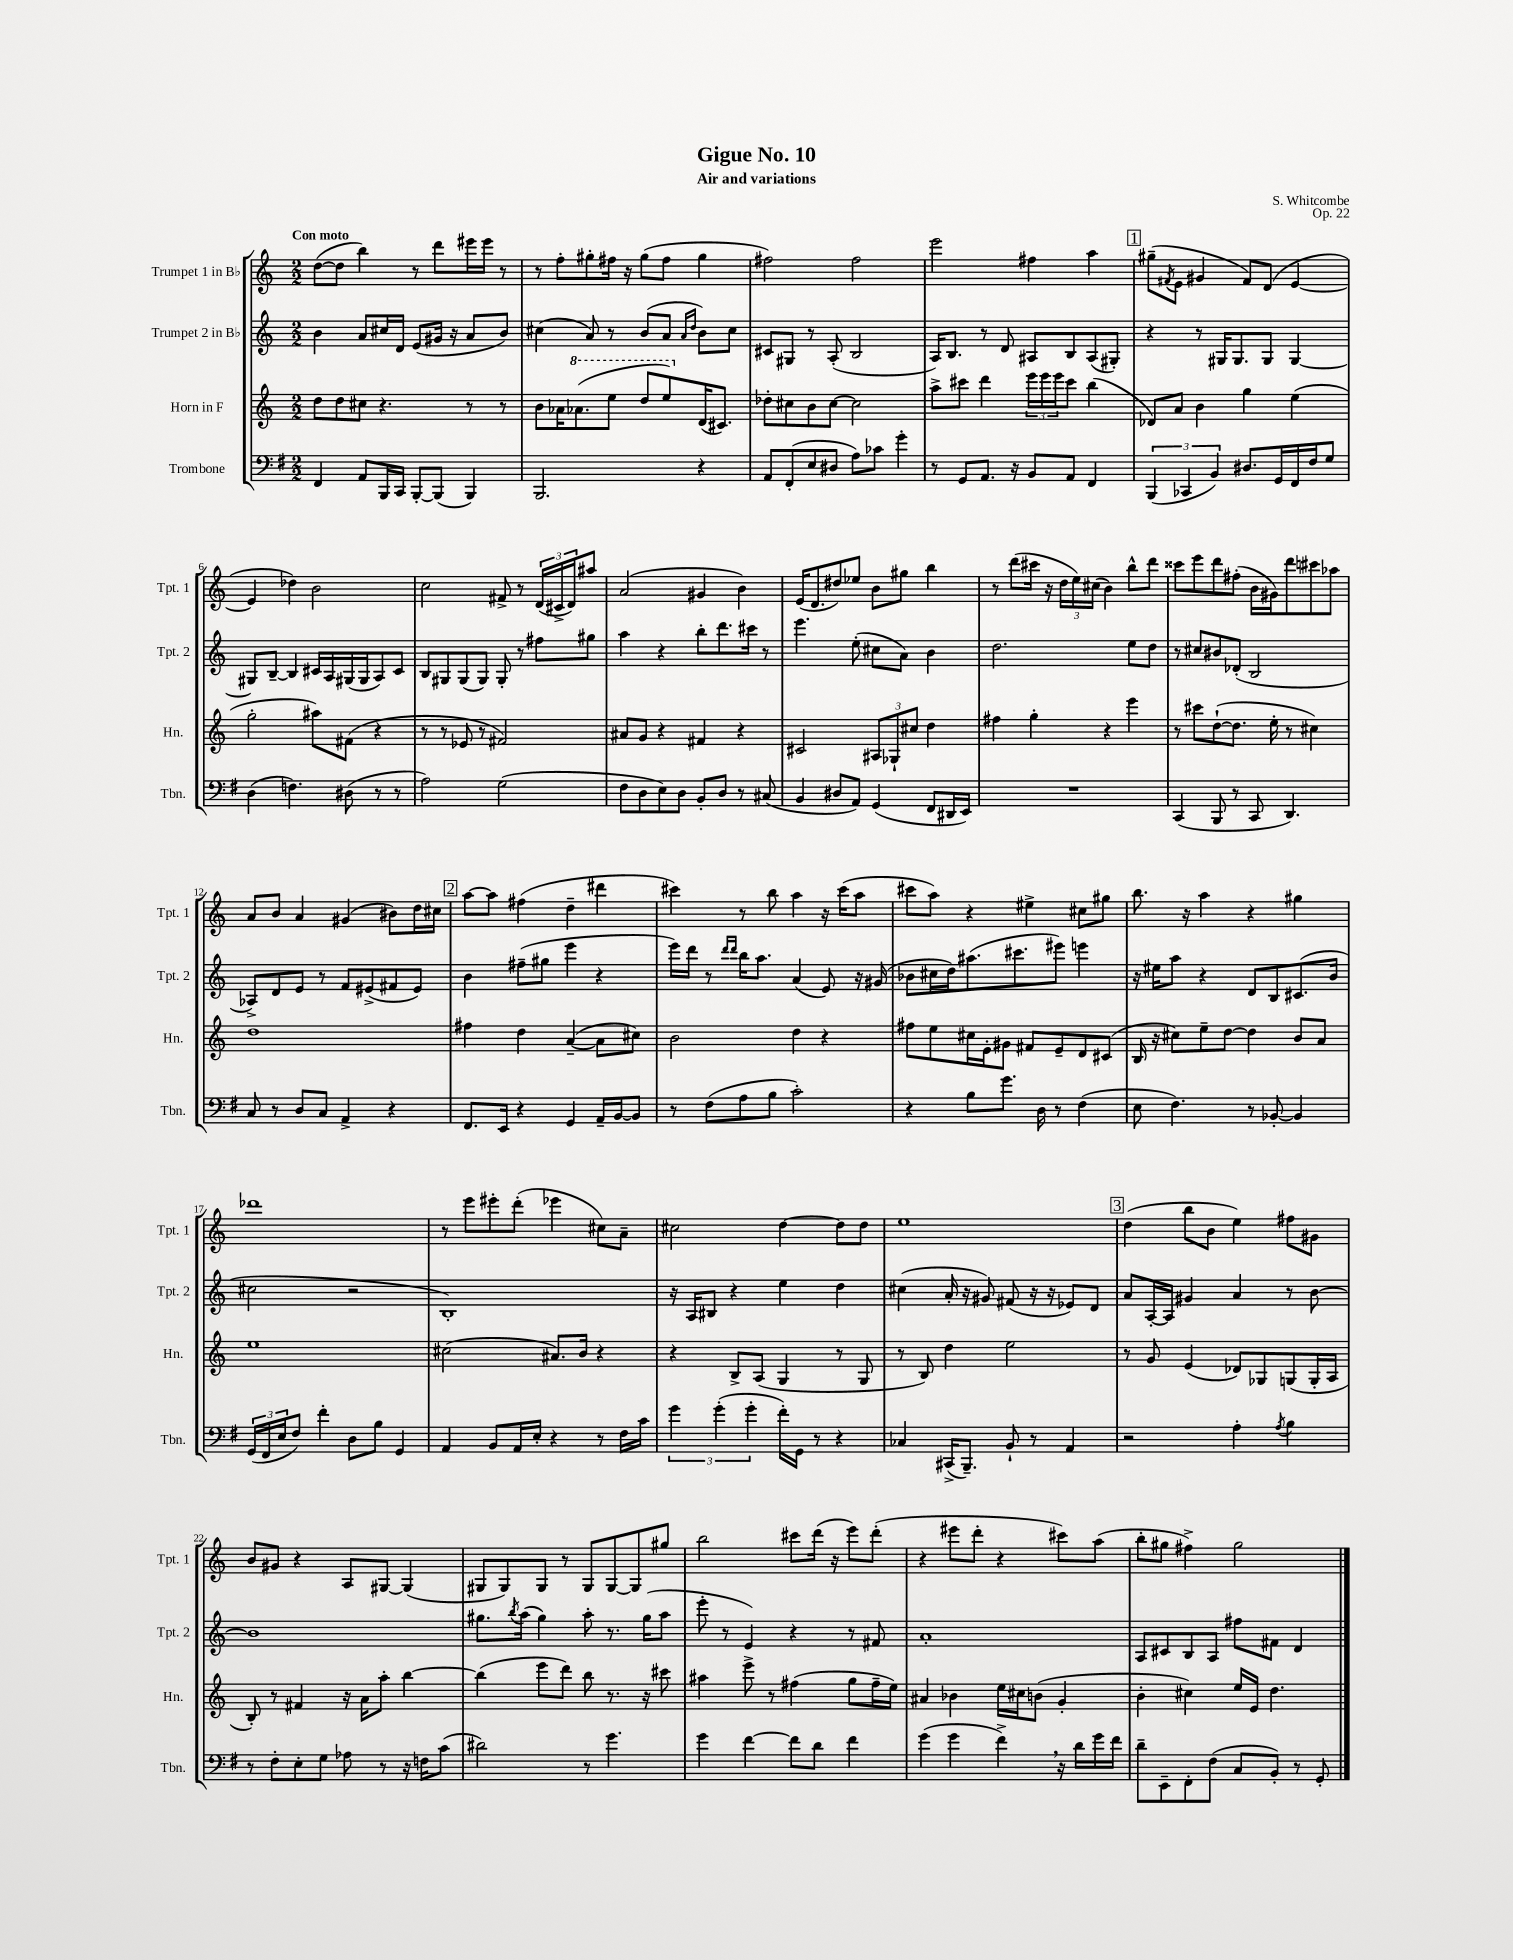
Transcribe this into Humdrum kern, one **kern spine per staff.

**kern	**kern	**kern	**kern
*part4	*part3	*part2	*part1
*staff4	*staff3	*staff2	*staff1
*I"Trombone	*I"Horn in F	*I"Trumpet 2 in B♭	*I"Trumpet 1 in B♭
*I'Tbn.	*I'Hn.	*I'Tpt. 2	*I'Tpt. 1
*clefF4	*clefG2	*clefG2	*clefG2
*k[f#]	*k[]	*k[]	*k[]
*M2/2	*M2/2	*M2/2	*M2/2
=1	=1	=1	=1
!	!	!	!LO:TX:a:B:t=Con moto
4FF#/	8dd\L	4b\	([8dd\L
.	8dd\	.	8dd\J]
8AA/L	8cc#X\J	8a/L	4bb\)
16BBB/L	4.r	16cc#X/L	.
16CC/JJ	.	16d/JJ	.
[8BBB'/L	.	(8e/L	8r
(8BBB/J]	.	16g#X/Jk	8ddd\L
.	.	16r	.
4BBB/)	8r	8a/L	16eee#X\L
.	.	.	16eee#\JJ
.	8r	8b/J)	8r
=2	=2	=2	=2
2.BBB/	8b\L	(4cc#X\	8r
.	16a-X\K	.	8ff'\L
*	*8va	*	*
.	(8.aa-X\	.	.
.	.	8a/)	8gg#X'\
.	8eee\J	8r	16ff#X\Jk
.	.	.	16r
.	8ddd/L	(8b/L	(8gg#\L
.	8eee/)	8a/J	8ff#\J
.	.	16qqa/LL	.
.	.	16qqdd/JJ	.
*	*X8va	*	*
4r	(16d/K	8b\L)	4gg#\
.	8.c#X/J)	.	.
.	.	8cc#\J	.
=3	=3	=3	=3
8AA/L	8dd-X'\L	8c#X/L	2ff#X\)
(8FF#'/	8cc#X\	8G#X/J	.
8E/	8b\	8r	.
8D#X/J	[8cc#\J	(8A'/	.
8A\L)	2cc#\]	2B/	2ff#\
8c-X\J	.	.	.
4g'\	.	.	.
=4	=4	=4	=4
8r	8aa^\L	16A/KL)	2eee\
.	.	8.B/J	.
8GG/L	8ccc#X\J	.	.
8.AA/J	4ddd\	8r	.
.	.	8d/	.
16r	.	.	.
8BB/L	24eee\LL	8A#X/L	4ff#X\
.	24eee\	.	.
.	24eee\J	.	.
8AA/J	8ccc#\J	8B/	.
4FF#/	(4bb\	(8A#/	4aa\
.	.	8G#X'/J)	.
!!LO:REH:place=s1:t=1
=5	=5	=5	=5
(6BBB/	8d-X/L)	4r	(8gg#X~\L
.	.	.	8qf#X/
.	8a/J	.	8e\J
6CC-X/	.	.	.
.	4b\	8r	4g#X/
6BB/)	.	.	.
.	.	16G#X/KL	.
.	.	8.G#/	.
8.D#X/L	4gg\	.	8f#/L)
.	.	8G#/J	(8d/J
16GG/L	.	.	.
16FF#/	(4ee\	[4G#/	[4e/
16F#/J	.	.	.
8G/J	.	.	.
!!LO:LB:g=z
=6	=6	=6	=6
(4D\	2gg'\	8G#X/L]	4e/]
.	.	[8B~/J	.
4.Fn\)	.	4B/]	4dd-X\)
.	8aa#X\L)	16c#X/LL	2b\
.	.	16A/	.
(8D#X\	(8f#X\J	(16G#X/	.
.	.	16G#/J	.
8r	4r	8A/)	.
8r	.	8c#/J	.
=7	=7	=7	=7
2A\)	8r	8B/L	2cc\
.	8r	8G#X/	.
.	8e-X/	(8G#/	.
.	8r	8G#/J)	.
(2G\	2f#X/)	8G#'/	8f#X^/
.	.	8r	8r
.	.	8ff#X\L	(24d/LL
.	.	.	24c#X^/
.	.	.	24d/J)
.	.	8gg#X\J	8aa#X/J
=8	=8	=8	=8
8F#\L	8a#X/L	4aa\	(2a/
8D\	8g/J	.	.
8E\)	4r	4r	.
8D\J	.	.	.
8BB'/L	4f#X/	8bb'\L	4g#X/
8D/J	.	8.ddd\	.
8r	4r	.	4b\)
.	.	16ccc#X\Jk	.
(8C#X/	.	8r	.
=9	=9	=9	=9
4BB/	2c#X/	4.eee\	(16e/KL
.	.	.	8.d/
8D#X/L	.	.	8dd#X/)
8AA/J)	.	(8ee'\	8ee-X/J
(4GG/	12A#X/L	8cc#X\L	8b\L
.	12G-X`/	.	.
.	.	8a\J)	8gg#X\J
.	12cc#X/J	.	.
8FF#/L	4dd\	4b\	4bb\
16DD#X/L	.	.	.
16EE/JJ)	.	.	.
=10	=10	=10	=10
1r	4ff#X\	2.dd\	8r
.	.	.	(8ddd\L
.	4gg'\	.	16ccc#X\Jk
.	.	.	16r
.	.	.	24dd\LL
.	.	.	24ee\)
.	.	.	(24cc#X\JJ
.	4r	.	4b\)
.	4eee\	8ee\L	8bb^^\L
.	.	8dd\J	8ddd\J
=11	=11	=11	=11
(4CC/	8r	8r	8ccc##X\L
.	8ccc#X\L	8cc#X/L	8eee\
8BBB/	([8dd`\	8b#X/	8ddd\
8r	8.dd\J]	(8d-X'/J	(8ff#X'\J
8CC/	.	2B/	16b\LL
.	16ee'\	.	16g#X\J)
4.DD/)	8r	.	8ddd\
.	4cc#X\)	.	8ccc#X\
.	.	.	8aa-X\J
!!LO:LB:g=z
=12	=12	=12	=12
8C/	1dd	8A-X^/L)	8a/L
8r	.	8d/	8b/J
8D/L	.	8e/J	4a/
8C/J	.	8r	.
4AA^/	.	8f/L	(4g#X/
.	.	(8e#X^/	.
4r	.	8f#X/	8b#X\L)
.	.	8e#/J)	16dd\L
.	.	.	16cc#X\JJ
!!LO:REH:place=s1:t=2
=13	=13	=13	=13
8.FF#/L	4ff#X\	4b\	[8aa\L
.	.	.	8aa\J]
16EE/Jk	.	.	.
4r	4dd\	(8ff#X~\L	(4ff#X\
.	.	8gg#X\J	.
4GG/	([4a~/	4eee\	4dd~\
16AA~/LL	8a\L]	4r	4ddd#X\
[16BB/J	.	.	.
8BB/J]	8cc#X\J)	.	.
=14	=14	=14	=14
8r	2b\	16eee\LL)	4ccc#X\)
.	.	16ddd\JJ	.
(8F#\L	.	8r	.
.	.	16qqddd/LL	.
.	.	16qqddd/JJ	.
8A\	.	16bb\KL	8r
.	.	8.aa\J	.
8B\J	.	.	8bb\
2c'\)	4dd\	(4a/	4aa\
.	4r	8e/)	16r
.	.	.	(16ccc#\KL
.	.	16r	8aa\J
.	.	(16g#X/	.
=15	=15	=15	=15
4r	8ff#X\L	8b-X\L	8ccc#X\L
.	8ee\	16cc#X\L	8aa\J)
.	.	16dd\J)	.
8B\L	16cc#X\L	(8.aa#X\	4r
.	16e'\J	.	.
8.g\J	8g#X\J	.	.
.	.	8.ccc#X\	.
.	8f#X/L	.	4ee#X^\
16D\	.	.	.
8r	8e~/	8eee#X\J)	.
(4F#\	8d/	4eeen\	8cc#X\L
.	(8c#X/J	.	8gg#X\J
=16	=16	=16	=16
8E\	16B/	16r	8.bb\
.	16r	16ee#X\KL	.
4.F#\)	8cc#X\L)	8aa\J	.
.	.	.	16r
.	8ee~\	4r	4aa\
.	[8dd\J	.	.
8r	4dd\]	8d/L	4r
[8BB-X'/	.	8B/	.
4BB-/]	8b/L	(8.c#X/	4gg#X\
.	8a/J	.	.
.	.	16b/Jk	.
!!LO:LB:g=z
=17	=17	=17	=17
(24GG/LL	1ee	2cc#X\	1ddd-X
24FF#/	.	.	.
24E/J	.	.	.
8F#/J)	.	.	.
4f#'\	.	.	.
8D\L	.	2r	.
8B\J	.	.	.
4GG/	.	.	.
=18	=18	=18	=18
4AA/	(2cc#X\	1B')	8r
.	.	.	8eee\L
8BB/L	.	.	8eee#X'\
16AA/L	.	.	(8ddd'\J
16E'/JJ	.	.	.
4r	8.a#X/L)	.	4eee-X\
.	16b/Jk	.	.
8r	4r	.	8cc#X\L)
16F#\LL	.	.	8a~\J
16c\JJ	.	.	.
=19	=19	=19	=19
6g\	4r	16r	2cc#X\
.	.	16A/KL	.
.	.	8B#X/J	.
(6g'\	.	.	.
.	8B^/L	4r	.
6g'\	.	.	.
.	(8A/J	.	.
16f#'\LL)	4G/	4ee\	[4dd\
16GG\JJ	.	.	.
8r	.	.	.
4r	8r	4dd\	8dd\L]
.	8G/	.	8dd\J
=20	=20	=20	=20
4C-X/	8r	(4cc#X\	1ee
.	8B/)	.	.
(16CC#X^/KL	4dd\	16a'/	.
8.BBB~/J)	.	16r	.
.	.	8g#X/)	.
8BB`/	2ee\	(8f#X/	.
8r	.	16r	.
.	.	16r	.
4AA/	.	8e-X/L)	.
.	.	8d/J	.
!!LO:REH:place=s1:t=3
=21	=21	=21	=21
2r	8r	8a/L	(4dd\
.	8g/	[16A'/L	.
.	.	16A/JJ]	.
.	(4e/	4g#X/	8bb\L
.	.	.	8b\J
4A'\	8d-X/L)	4a/	4ee\)
.	8G-X/	.	.
8qA/	.	.	.
4B\	(8Gn/	8r	8ff#X\L
.	16G'/L	[8b\	8g#X\J
.	16A/JJ	.	.
!!LO:LB:g=z
=22	=22	=22	=22
8r	8B'/)	1b]	8b/L
8F#'\L	8r	.	8g#X/J
8E'\	4f#X/	.	4r
8G\J	.	.	.
8A-X\	16r	.	8A/L
.	16a\KL	.	.
8r	8aa'\J	.	[8G#X/J
16r	[4bb\	.	(4G#/]
16Fn\KL	.	.	.
(8c\J	.	.	.
=23	=23	=23	=23
2d#X\)	(4bb\]	8.gg#X\L	8G#X/L
.	.	.	8G#/)
.	.	8qbb/	.
.	.	(16aa\Jk	.
.	8eee\L	4gg#\)	8G#/J
.	8ddd\J)	.	8r
8r	8bb\	8aa'\	8G#/L
4.g\	8.r	8.r	[8G#/
.	.	.	8G#/]
.	16r	(16gg#\KL	.
.	8ccc#X\	8aa\J	8gg#X/J
=24	=24	=24	=24
4g\	4aa#X\	8eee'\	2bb\
.	.	8r	.
[4f#\	8eee^\	4e/)	.
.	8r	.	.
8f#\L]	(4ff#X\	4r	8ccc#X\L
8d\J	.	.	(16ddd\Jk
.	.	.	16r
4f#\	8gg\L	8r	8eee\L)
.	16ff#~\L	8f#X/	(8ddd'\J
.	16ee\JJ)	.	.
=25	=25	=25	=25
(4g\	4a#X/	1a'	4r
4g\	4b-X\	.	8eee#X\L
.	.	.	8ddd'\J
4f#^,\)	16ee\LL	.	4r
.	16cc#X\J	.	.
.	(8bn\J	.	.
16r	4g'/	.	8ccc#X\L)
16d\LL	.	.	.
16g\	.	.	(8aa\J
16f#\JJ	.	.	.
=26	=26	=26	=26
8d~\L	4b'\	8A/L	8bb'\L
8EE~\	.	8c#X/	8gg#X\J
8FF#'\	4cc#X\)	8B/	4ff#X^\)
(8F#\J	.	8A/J	.
8C/L	16ee/LL	8ff#X\L	2gg#\
.	16e/JJ	.	.
8BB'/J)	4.dd\	8f#X\J	.
8r	.	4d/	.
8GG'/	.	.	.
==	==	==	==
*-	*-	*-	*-
